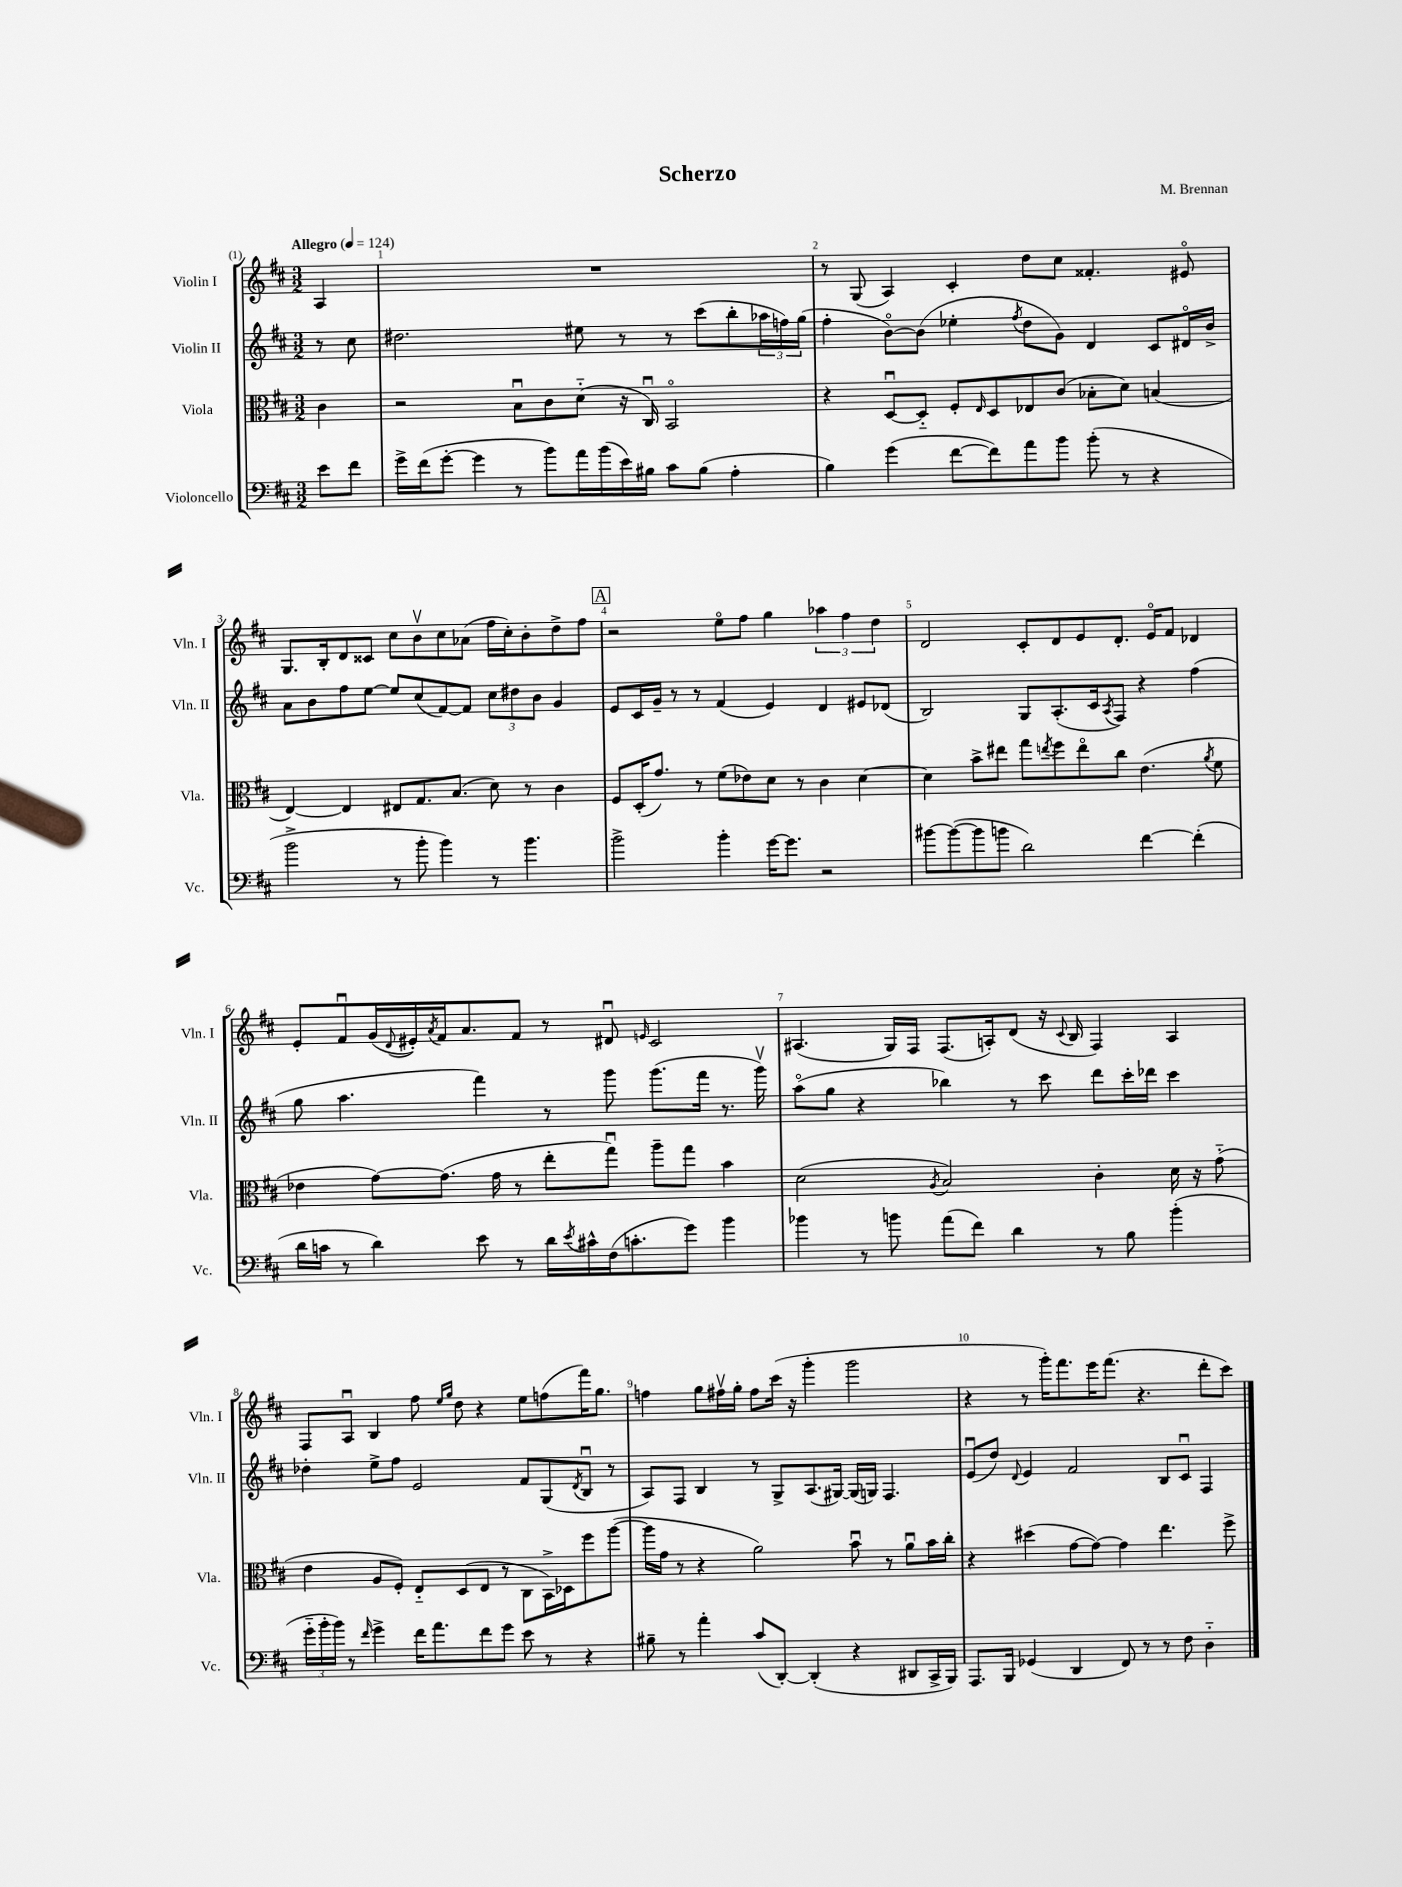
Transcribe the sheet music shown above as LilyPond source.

\header { title = "Scherzo" composer = "M. Brennan" }
<<
\new StaffGroup <<
\new Staff = "s0" \with { instrumentName = "Violin I" shortInstrumentName = "Vln. I" } {
    \clef treble \key d \major \numericTimeSignature \time 3/2 \partial 4 \tempo "Allegro" 4 = 124
    a4 |
    R1. |
    r8 g8( a4) cis'4-. d''8 cis''8 fisis'4.-. eis'8\flageolet |
    g8. b16-. d'8 cisis'8 cis''8 b'8\upbow cis''8 aes'8( fis''16 cis''16-.) b'8-. d''8-> fis''8 |
    \mark \markup { \box "A" } r2 e''8\flageolet fis''8 g''4 \tuplet 3/2 { aes''4 fis''4 d''4 } |
    d'2 cis'8-. d'8 e'8 d'8.-. e'16\flageolet fis'8 des'4 |
    e'8-. fis'8\downbow g'16( \appoggiatura { d'8 } eis'16-.) \acciaccatura { a'8 } fis'16 a'8. fis'8 r8 dis'8\downbow \grace { e'16 } cis'2 |
    ais4.( g16) fis16 fis8.( a16-.) d'8( r16 \appoggiatura { cis'8 } b16 fis4) a4 |
    fis8 a8\downbow b4 fis''8 \grace { e''16 g''16 } d''8 r4 e''8 f''8( fis'''16) g''8. |
    f''4 g''8 fis''16\upbow g''16-. fis''8 cis'''16( r16 g'''4-. g'''2 |
    r4 r8 g'''16-.) fis'''8. e'''16 fis'''8.( r4. d'''8-. cis'''8) \bar "|." |
}
\new Staff = "s1" \with { instrumentName = "Violin II" shortInstrumentName = "Vln. II" } {
    \clef treble \key d \major \numericTimeSignature \time 3/2 \partial 4
    r8 cis''8 |
    dis''2. eis''8 r8 r8 cis'''8( b''8-. \tuplet 3/2 { aes''16 f''16) g''16( } |
    fis''4-. b'8~\flageolet) b'8( ees''4-. \acciaccatura { fis''8 } d''8 g'8) d'4 cis'8 dis'16\flageolet b'16-> |
    a'8 b'8 fis''8 e''8~ e''8 cis''8( fis'8~) fis'8 \tuplet 3/2 { cis''8 dis''8 b'8 } g'4 |
    \mark \markup { \box "A" } e'8 cis'16 g'16-- r8 r8 fis'4( e'4) d'4 eis'8 des'8( |
    b2) g8 a8.-.( cis'16 \acciaccatura { a8 } fis8) r4 fis''4( |
    g''8 a''4. fis'''4) r8 g'''8 g'''8.( fis'''16 r8. g'''16\upbow) |
    a''8\flageolet( g''8 r4 bes''4) r8 cis'''8 d'''8 cis'''16-. des'''16 cis'''4 |
    des''4-. e''8-> fis''8 e'2 fis'8 g8( \acciaccatura { d'8 } b8\downbow r8 |
    a8) fis8 b4 r8 g8-> a8.( gis16~) gis16( g16) fis4. |
    e'8\downbow( d''8) \appoggiatura { d'8 } e'4 fis'2 b8 cis'8\downbow fis4 \bar "|." |
}
\new Staff = "s2" \with { instrumentName = "Viola" shortInstrumentName = "Vla." } {
    \clef alto \key d \major \numericTimeSignature \time 3/2 \partial 4
    cis'4 |
    r2 b8\downbow cis'8 d'8-_( r16 cis16\downbow) b,2\flageolet |
    r4 d8~\downbow d8-_ fis8-. \grace { e16 } d8 ees8 cis'8( bes8-. d'8) b4( |
    e4~) e4 eis8 g8. b8.( d'8) r8 cis'4 |
    \mark \markup { \box "A" } fis8 d16-.( g'8.) r8 fis'8( ees'8) d'8 r8 cis'4 d'4~ |
    d'4 b'8-> eis''8 g''8 \acciaccatura { e''8 } fis''8 e''8\flageolet cis''8 e'4.( \acciaccatura { a'8 } fis'8 |
    ees'4 g'8~) g'8.( g'16 r8 e''8-. g''8\downbow) a''8-- g''8 b'4 |
    d'2( \acciaccatura { a8 } b2) cis'4-. d'16 r16 g'8-_( |
    e'4 a8 fis8-.) e8-_ d8( e8 r8 cis8 b,16->) des16 fis''8 a''8~( |
    a''16 g'16 r8 r4 a'2) b'8\downbow r8 a'8\downbow b'16 cis''16-. |
    r4 dis''4( g'8~ g'8~) g'4 e''4. fis''8-> \bar "|." |
}
\new Staff = "s3" \with { instrumentName = "Violoncello" shortInstrumentName = "Vc." } {
    \clef bass \key d \major \numericTimeSignature \time 3/2 \partial 4
    e'8 fis'8 |
    g'16-> fis'16( g'8~-. g'4 r8 b'8) a'16 b'16( e'16) bis16 cis'8 bis8( a4-. |
    b4) g'4( fis'8~ fis'8) a'8 b'8 b'8-.( r8 r4 |
    b'2-> r8 b'8-. b'4) r8 b'4. |
    \mark \markup { \box "A" } b'2-> b'4-. g'16~ g'8. r2 |
    bis'8~ bis'8~( bis'8 b'8 d'2) fis'4~ fis'4-.( |
    d'16 c'16 r8 d'4) e'8 r8 d'16 \acciaccatura { e'8 } cis'16-^ fis16( c'8.-. g'8) b'4 |
    bes'4 r8 b'8 a'8( fis'8) d'4 r8 b8 b'4-.( |
    \tuplet 3/2 { g'16-_ b'16-. b'16) } r8 \grace { fis'16 } g'4-> fis'16 a'8. fis'8 g'8 e'8 r8 r4 |
    bis8-- r8 a'4-. cis'8( d,8~-.) d,4-.( r4 dis,8 cis,16-> b,,16) |
    a,,8. b,,16 ges,4( d,4 fis,8) r8 r8 fis8 d4-_ \bar "|." |
}
>>
>>
\layout { \context { \Score \override BarNumber.break-visibility = ##(#f #t #t) barNumberVisibility = #all-bar-numbers-visible } }
